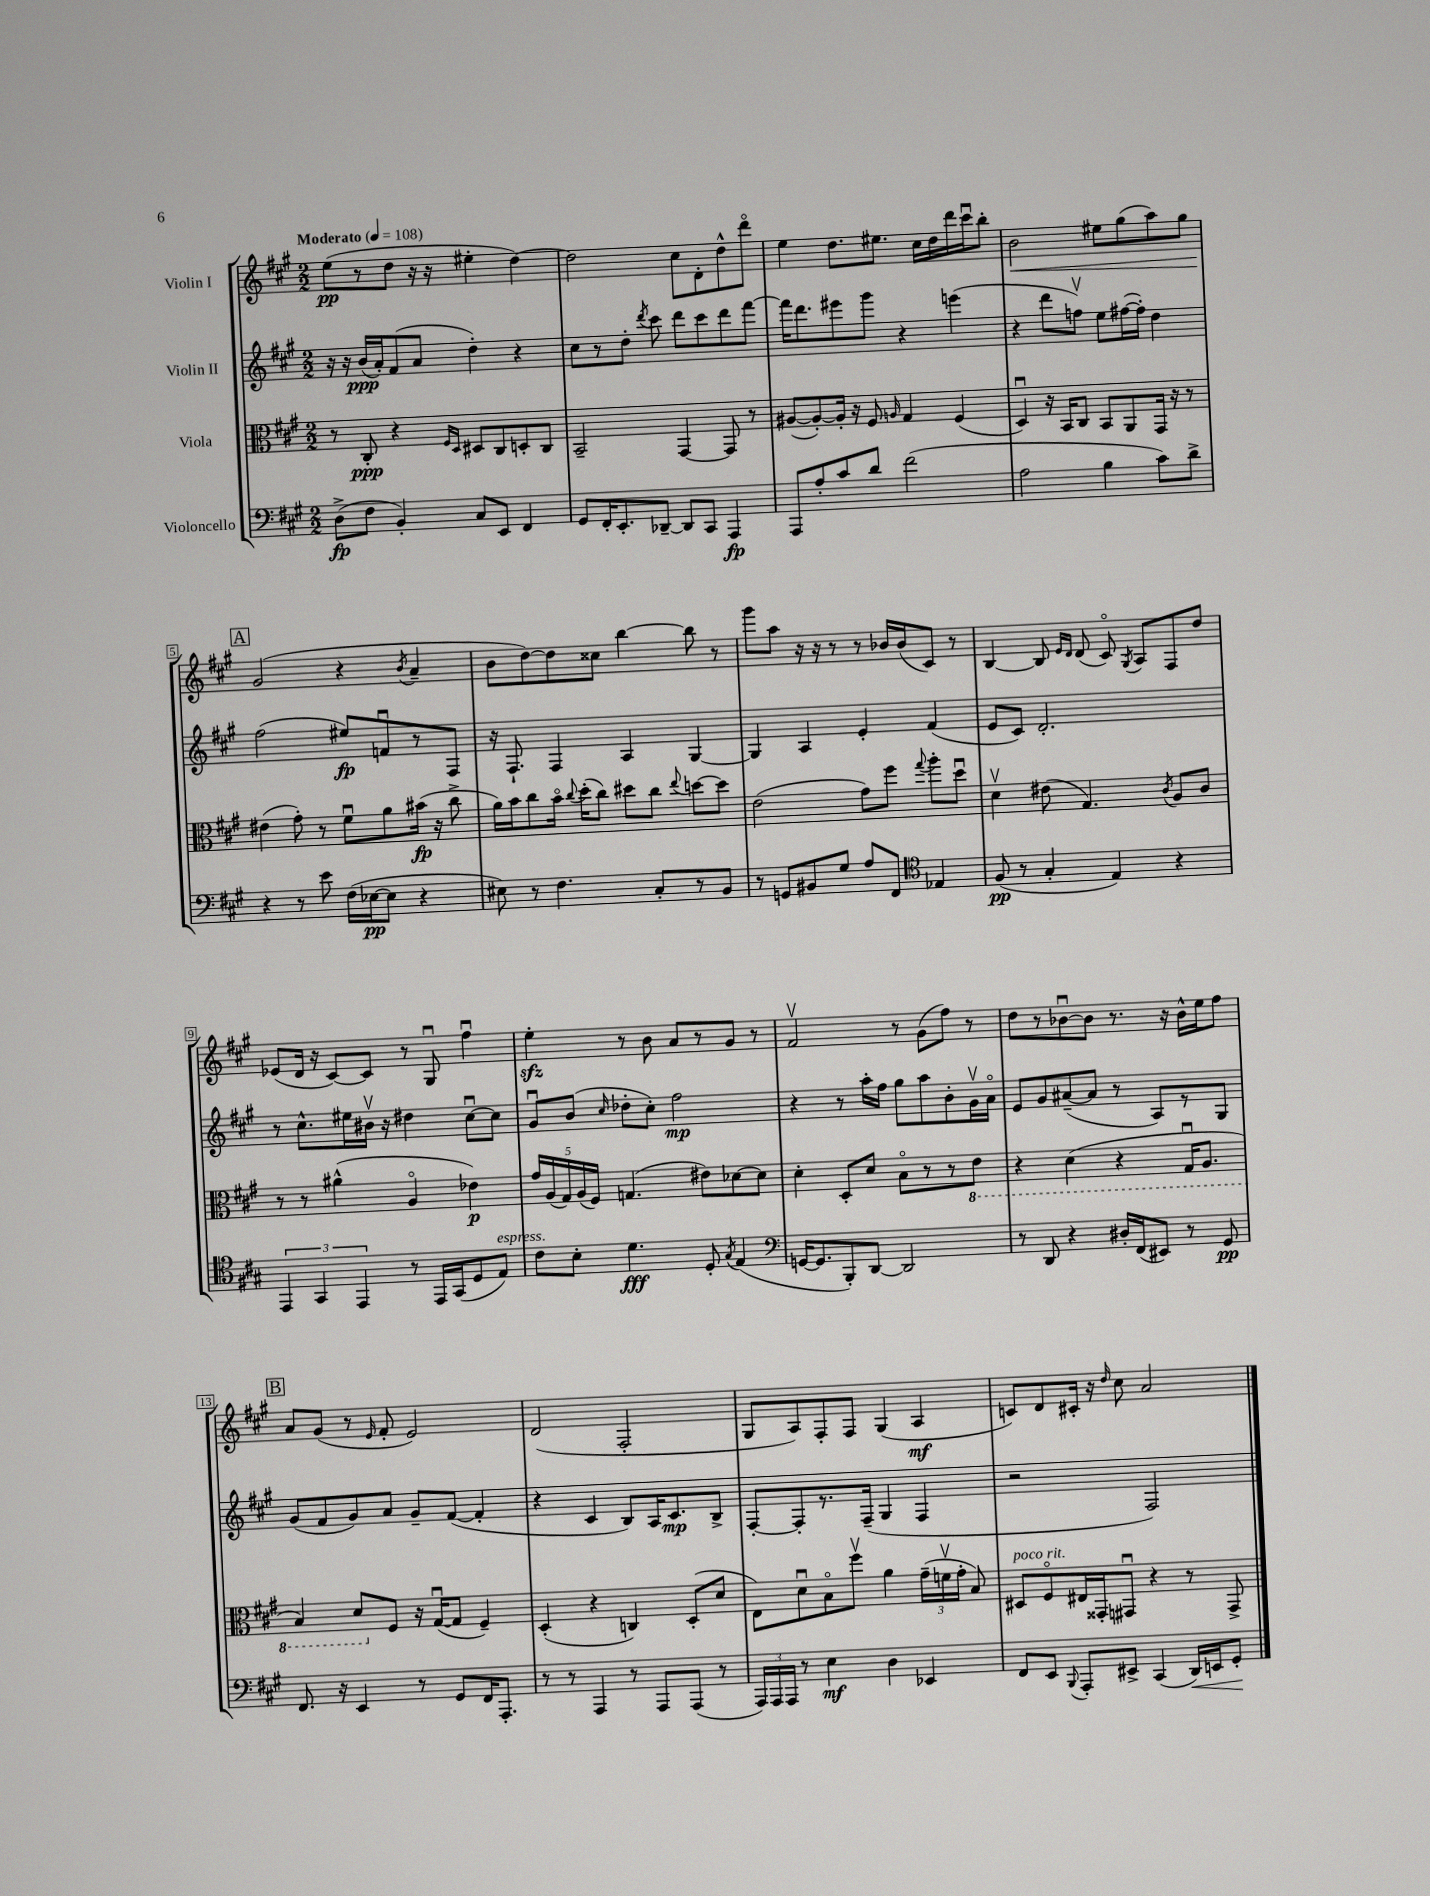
<<
\new StaffGroup <<
\new Staff = "s0" \with { instrumentName = "Violin I" } {
    \clef treble \key a \major \numericTimeSignature \time 2/2 \tempo "Moderato" 4 = 108
    \autoBeamOff e''8[\pp( r8 d''8] r16 r16 eis''4-. d''4~) |
    d''2 cis''8[ d'8-. d''8-^ d'''8]\flageolet |
    e''4 d''8.[ eis''8.] cis''16[ d''16 d'''16 cis'''16\downbow b''8]-. |
    b'2\< eis''8[ gis''8( a''8) gis''8] |
    \mark \markup { \box "A" } gis'2\!( r4 \acciaccatura { b'8 } a'4-- |
    b'8[ d''8~) d''8 cisis''8] b''4~ b''8 r8 |
    gis'''8[ a''8] r16 r16 r8 r8 bes'16[ bes'16( cis'8]) r8 |
    b4~ b8 \grace { e'16[ d'16] } d'8( cis'8\flageolet) \acciaccatura { gis8 } a8[ fis8 d''8] |
    ees'8[( d'16] r16 cis'8[~) cis'8] r8 gis8\downbow fis''4\downbow |
    e''4-.\sfz r8 b'8 a'8[ r8 gis'8] r8 |
    fis'2\upbow r8 gis'8[( fis''8]) r8 |
    d''8[ r8 bes'8~\downbow bes'8] r8. r16 bes'16[-^ e''16 fis''8] |
    \mark \markup { \box "B" } a'8[ gis'8]( r8 \grace { e'16 } fis'8-. e'2) |
    d'2( fis2-. |
    gis8[ a8) fis8-. fis8] gis4( a4\mf |
    c'8[) d'8 cis'16]-. r16 \grace { d''16 } cis''8 a'2 \bar "|." |
}
\new Staff = "s1" \with { instrumentName = "Violin II" } {
    \clef treble \key a \major \numericTimeSignature \time 2/2
    \autoBeamOff r16 r16 b'16[\ppp( a'16-.) fis'8( a'8] d''4-.) r4 |
    cis''8[ r8 d''8]-. \acciaccatura { d'''8 } cis'''8 d'''8[ cis'''8 d'''8 fis'''8]~ |
    fis'''16[ d'''8. eis'''8 gis'''8] r4 e'''4( |
    r4 d'''8[ f''8]\upbow) e''8[ fis''16~( fis''16]-.) d''4 |
    \mark \markup { \box "A" } fis''2( eis''8[\fp) f'8\downbow r8 fis8] |
    r16 fis8.-! fis4 a4 gis4~ |
    gis4 a4 e'4-. fis'4( |
    e'8[ cis'8]) d'2.-. |
    r8 cis''8.[-^ eis''16 bis'16]\upbow r16 dis''4 cis''8[~\downbow cis''8] |
    gis'8[\downbow b'8]( \grace { cis''16 } des''8[-. cis''8]-.) fis''2\mp |
    r4 r8 a''16[-. fis''16] gis''8[ a''8 b'8-. gis'16\upbow a'16]\flageolet |
    e'8[ gis'8 ais'8~--( ais'8] r8 a8[) r8 gis8] |
    \mark \markup { \box "B" } gis'8[( fis'8 gis'8) a'8] gis'8[-- fis'8]~( fis'4-. |
    r4 cis'4 b8[) a16 cis'8.\mp b8]-> |
    fis8[~-. fis8-. r8. fis16]--( gis4 fis4 |
    r2 fis2) \bar "|." |
}
\new Staff = "s2" \with { instrumentName = "Viola" } {
    \clef alto \key a \major \numericTimeSignature \time 2/2
    \autoBeamOff r8 cis8-.\ppp r4 \grace { fis16[ d16] } dis8[ cis8 d8-. cis8] |
    b,2-- gis,4~ gis,8 r8 |
    ais8[~( ais8~-.) ais16]-. r16 fis8 \grace { a16 } gis4 fis4( |
    d4\downbow) r16 b,16[ cis8] b,8[ a,8 gis,16] r16 r8 |
    \mark \markup { \box "A" } eis'4( gis'8-.) r8 fis'8[\downbow a'8 bis'16]\fp( r16 cis''8-> |
    a'16[) b'16 cis''8 b'16]\flageolet \appoggiatura { cis''8 } d''16[-.( cis''8]) dis''8[ cis''8] \appoggiatura { e''8 } d''8[~ d''8] |
    e'2( gis'8[) fis''8] \appoggiatura { gis''8 } a''8[-. d''8]\downbow |
    d'4\upbow eis'8( gis4.) \acciaccatura { cis'8 } a8[ cis'8] |
    r8 r8 ais'4-^( a4\flageolet ees'4\p) |
    \tuplet 5/4 { gis'16[ a16( gis16) a16( fis16]) } g4.( eis'8[) des'8~ des'8] |
    d'4-. d8[-. d'8] b8[\flageolet r8 r8 \ottava #-1 e8] |
    r4 d4( r4 gis,16[\downbow a,8.] |
    \mark \markup { \box "B" } b,4) d8[ \ottava #0 fis8] r16 gis16[~\downbow( gis8] fis4--) |
    d4-.( r4 c4) d8[-.( d'8] |
    e8[) d'8\downbow b8\flageolet fis''8]\upbow a'4 \tuplet 3/2 { gis'16[--( f'16\upbow gis'16]-. } b8) |
    dis8[^\markup { \italic "poco rit." } fis8\flageolet eis16 gisis,16-. gis,8]\downbow r4 r8 gis,8-> \bar "|." |
}
\new Staff = "s3" \with { instrumentName = "Violoncello" } {
    \clef bass \key a \major \numericTimeSignature \time 2/2
    \autoBeamOff d8[->\fp( fis8] b,4-.) cis8[ e,8] fis,4 |
    gis,8[ fis,16-. e,8.-. des,8]~-- des,8[ cis,8] a,,4\fp |
    a,,8[ a8-. cis'8 d'8] fis'2( |
    a2 b4 cis'8[) d'8]-> |
    \mark \markup { \box "A" } r4 r8 e'8 fis16[( ees16~\pp ees8] r4 |
    eis8) r8 fis4. cis8[-. r8 b,8] |
    r8 g,8[ bis,8 gis8] a8[ fis,8] \clef tenor ees4 |
    fis8\pp( r8 gis4-. e4) r4 |
    \tuplet 3/2 { e,4 gis,4 e,4 } r8 e,16[ gis,16( d8 e8]^\markup { \italic "espress." }) |
    cis'8[ b8]-. d'4.\fff d8-. \acciaccatura { gis8 } e4( |
    \clef bass g,16[~ g,8. b,,8-.) d,8]~ d,2 |
    r8 d,8 r4 dis16[-. fis,16( eis,8]) r8 gis,8\pp |
    \mark \markup { \box "B" } fis,8. r16 e,4 r8 gis,8[ fis,16 a,,8.]-. |
    r8 r8 a,,4 r8 a,,8[ a,,8]( r8 |
    \tuplet 3/2 { a,,16[) a,,16 a,,16] } r8 e4\mf d4 ees,4 |
    fis,8[ e,8] \appoggiatura { b,,8 } a,,8[-. eis,8]-> cis,4( d,16[\<) e,16 gis,8]-.\! \bar "|." |
}
>>
>>
\layout { \context { \Score \override BarNumber.stencil = #(make-stencil-boxer 0.1 0.3 ly:text-interface::print) } }
